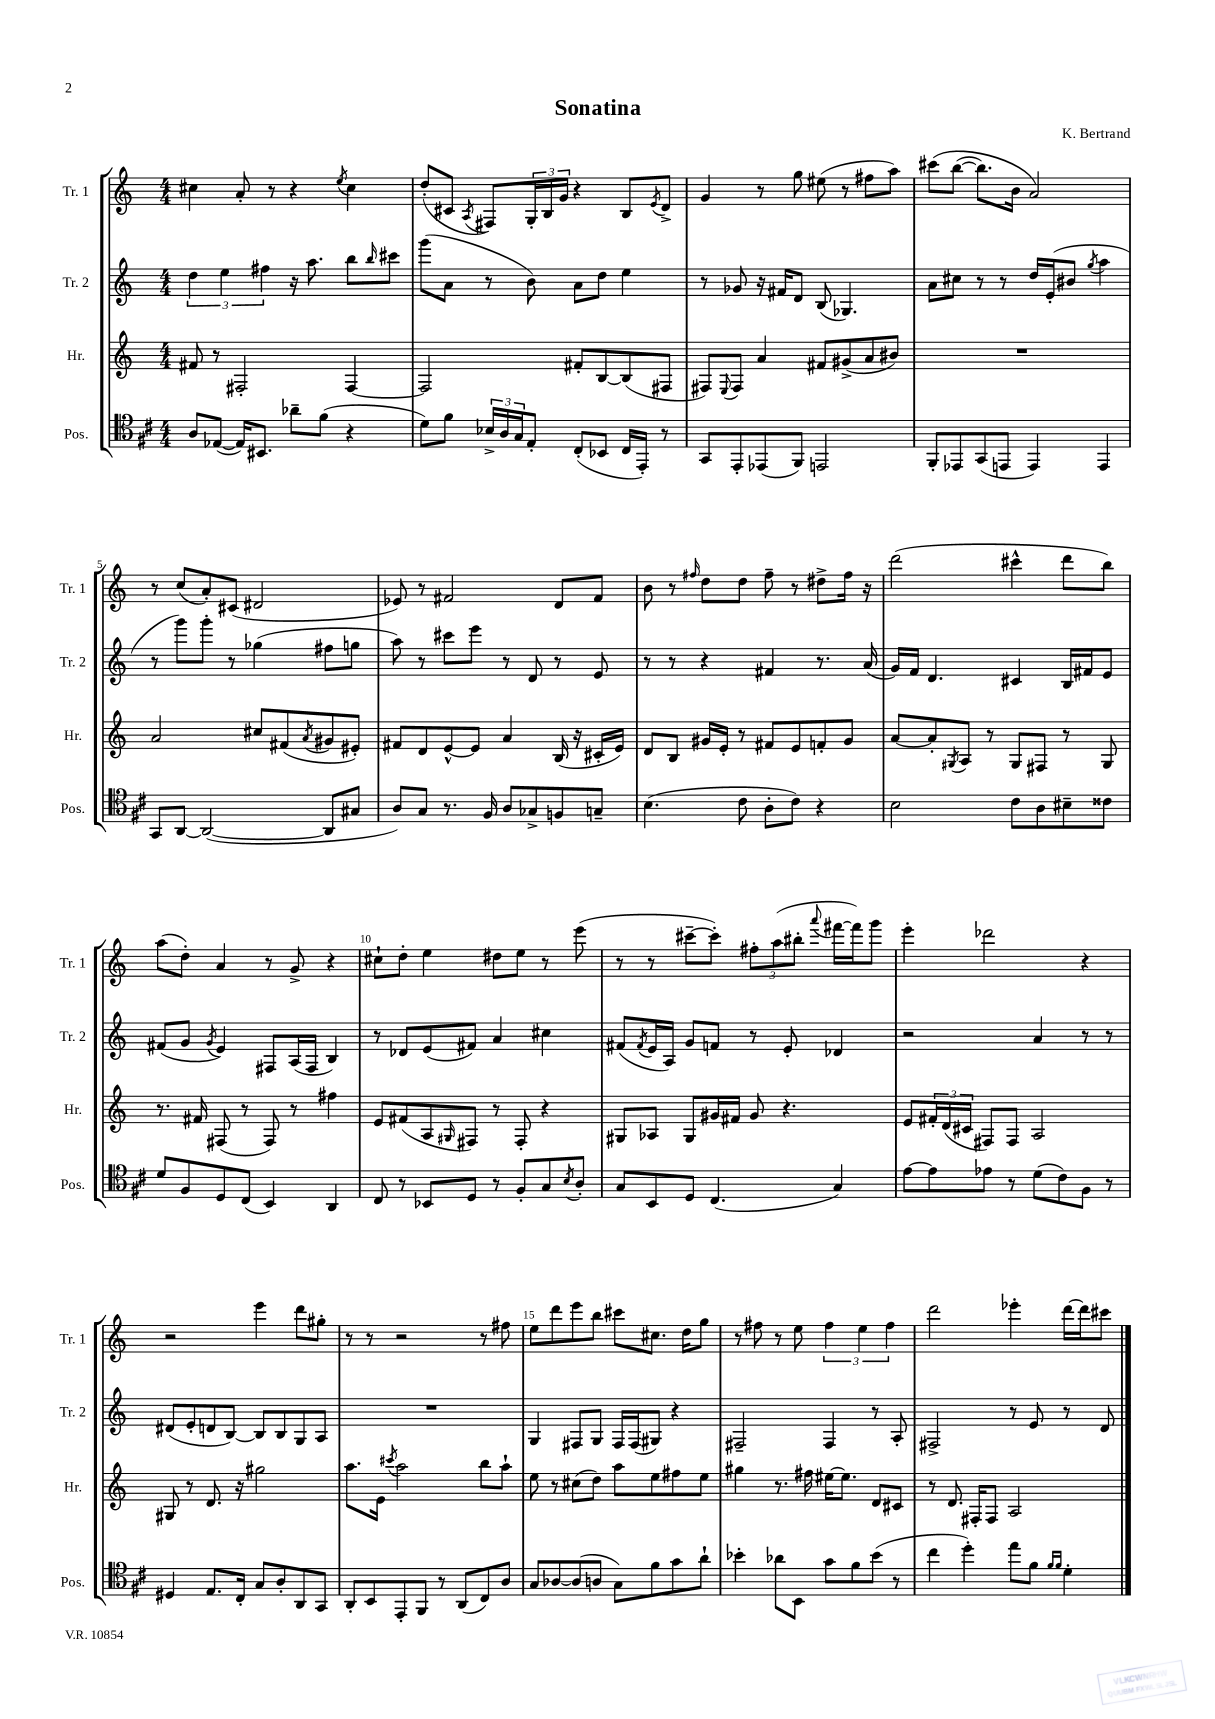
\header { title = "Sonatina" composer = "K. Bertrand" }
<<
\new StaffGroup <<
\new Staff = "s0" \with { instrumentName = "Tr. 1" shortInstrumentName = "Tr. 1" } {
    \clef treble \key c \major \numericTimeSignature \time 4/4
    cis''4 a'8-. r8 r4 \acciaccatura { e''8 } cis''4 |
    d''8-.( cis'8 \acciaccatura { a8 } fis8) \tuplet 3/2 { g16-. b16 g'16 } r4 b8 \acciaccatura { e'8 } d'8-> |
    g'4 r8 g''8 eis''8( r8 fis''8 a''8) |
    cis'''8\( b''8~( b''8.) b'16 a'2\) |
    r8 c''8( a'8-.) cis'8( dis'2 |
    ees'8) r8 fis'2 d'8 fis'8 |
    b'8 r8 \grace { fis''16 } d''8 d''8 fis''8-- r8 dis''8-> fis''16 r16 |
    d'''2( cis'''4-^ d'''8 b''8) |
    a''8( d''8-.) a'4 r8 g'8-> r4 |
    cis''8-! d''8-. e''4 dis''8 e''8 r8 e'''8( |
    r8 r8 cis'''8~-- cis'''8-.) \tuplet 3/2 { fis''8-. a''8( bis''8-. } \appoggiatura { a'''8 } fis'''16~ fis'''16) g'''8 |
    e'''4-. des'''2 r4 |
    r2 e'''4 d'''8 gis''8-. |
    r8 r8 r2 r8 fis''8 |
    e''8 d'''8 e'''8 b''8 cis'''8 cis''8. d''16 g''8 |
    r8 fis''8 r8 e''8 \tuplet 3/2 { fis''4 e''4 fis''4 } |
    d'''2 ees'''4-. d'''16~ d'''16 cis'''8 \bar "|." |
}
\new Staff = "s1" \with { instrumentName = "Tr. 2" shortInstrumentName = "Tr. 2" } {
    \clef treble \key c \major \numericTimeSignature \time 4/4
    \tuplet 3/2 { d''4 e''4 fis''4 } r16 a''8. b''8 \grace { b''16 } cis'''8 |
    g'''8( a'8 r8 b'8) a'8 d''8 e''4 |
    r8 ges'8 r16 fis'16 d'8 b8( ges4.) |
    a'8 cis''8 r8 r8 d''16 e'16-.( bis'8 \acciaccatura { g''8 } a''4 |
    r8 g'''8) g'''8-. r8 ges''4( fis''8 g''8 |
    a''8) r8 cis'''8 e'''8 r8 d'8 r8 e'8 |
    r8 r8 r4 fis'4 r8. a'16( |
    g'16) f'16 d'4. cis'4 b16 fis'16 e'8 |
    fis'8( g'8 \acciaccatura { g'8 } e'4) fis8 a16( fis16 b4) |
    r8 des'8 e'8( fis'8) a'4 cis''4 |
    fis'8( \acciaccatura { fis'8 } e'16 a16) g'8 f'8 r8 e'8-. des'4 |
    r2 a'4 r8 r8 |
    dis'8( e'8-. d'8 b8~) b8 b8 g8 a8 |
    R1 |
    g4 fis8 g8 fis16 fis16( gis8) r4 |
    fis2-- fis4 r8 a8-. |
    fis2-> r8 e'8 r8 d'8 \bar "|." |
}
\new Staff = "s2" \with { instrumentName = "Hr." shortInstrumentName = "Hr." } {
    \clef treble \key c \major \numericTimeSignature \time 4/4
    fis'8 r8 fis2-. fis4~ |
    fis2 fis'8-. b8~ b8( fis8 |
    fis8) \appoggiatura { e8 } fis8 a'4 fis'8 gis'8->( a'8 bis'8) |
    R1 |
    a'2 cis''8 fis'8( \acciaccatura { a'8 } gis'8 eis'8-.) |
    fis'8 d'8 e'8~-^ e'8 a'4 b16( r16 cis'16-. e'16) |
    d'8 b8 gis'16 e'16-. r8 fis'8 e'8 f'8-. gis'8 |
    a'8~ a'8-. \acciaccatura { gis8 } a8 r8 gis8 fis8 r8 gis8 |
    r8. fis'16 fis8( r8 fis8) r8 fis''4 |
    e'8 fis'8( a8 \grace { gis16 } fis8) r8 fis8-. r4 |
    gis8 aes8 gis8 gis'16 fis'16 gis'8 r4. |
    e'8 \tuplet 3/2 { fis'16-. d'16( cis'16 } fis8) fis8 a2 |
    gis8 r8 d'8. r16 gis''2 |
    a''8. e'16 \acciaccatura { cis'''8 } a''2 b''8 a''8-! |
    e''8 r8 cis''8( d''8) a''8 e''8 fis''8 e''8 |
    gis''4 r8. fis''16 eis''16~ eis''8. d'8 cis'8 |
    r8 d'8. fis16-. fis8 a2 \bar "|." |
}
\new Staff = "s3" \with { instrumentName = "Pos." shortInstrumentName = "Pos." } {
    \clef tenor \key d \major \numericTimeSignature \time 4/4
    a8 ees8~( ees16) bis,8. aes'8-- fis'8( r4 |
    d'8) fis'8 \tuplet 3/2 { bes16-> a16 g16 } e8-. cis8-.( bes,8 cis16 e,16-.) r8 |
    g,8 e,8-. ees,8( fis,8) e,2 |
    fis,8-. ees,8 g,8( e,8 e,4) e,4 |
    g,8 a,8~ a,2~( a,8 gis8 |
    a8) g8 r8. fis16 a8 ges8-> f8 g8-- |
    b4.( cis'8 a8-. cis'8) r4 |
    b2 cis'8 a8 bis8-- cisis'8 |
    d'8 fis8 d8 cis8( b,4) a,4 |
    cis8 r8 bes,8 d8 r8 fis8-. g8 \acciaccatura { b8 } a8-. |
    g8 b,8 d8 cis4.( g4) |
    e'8~ e'8 ees'8 r8 d'8( cis'8) fis8 r8 |
    dis4 e8. cis16-. g8 a8-. a,8 g,8 |
    a,8-. b,8 e,8-. fis,8 r8 a,8( cis8) a8 |
    g8 aes8~ aes8( a8 g8) fis'8 g'8 a'8-! |
    bes'4-. aes'8 b,8 g'8 fis'8 bes'8( r8 |
    cis''4 d''4-.) e''8 fis'8 \grace { fis'16 fis'16 } d'4-. \bar "|." |
}
>>
>>
\layout { \context { \Score \override BarNumber.break-visibility = ##(#f #t #t) barNumberVisibility = #(every-nth-bar-number-visible 5) } }
